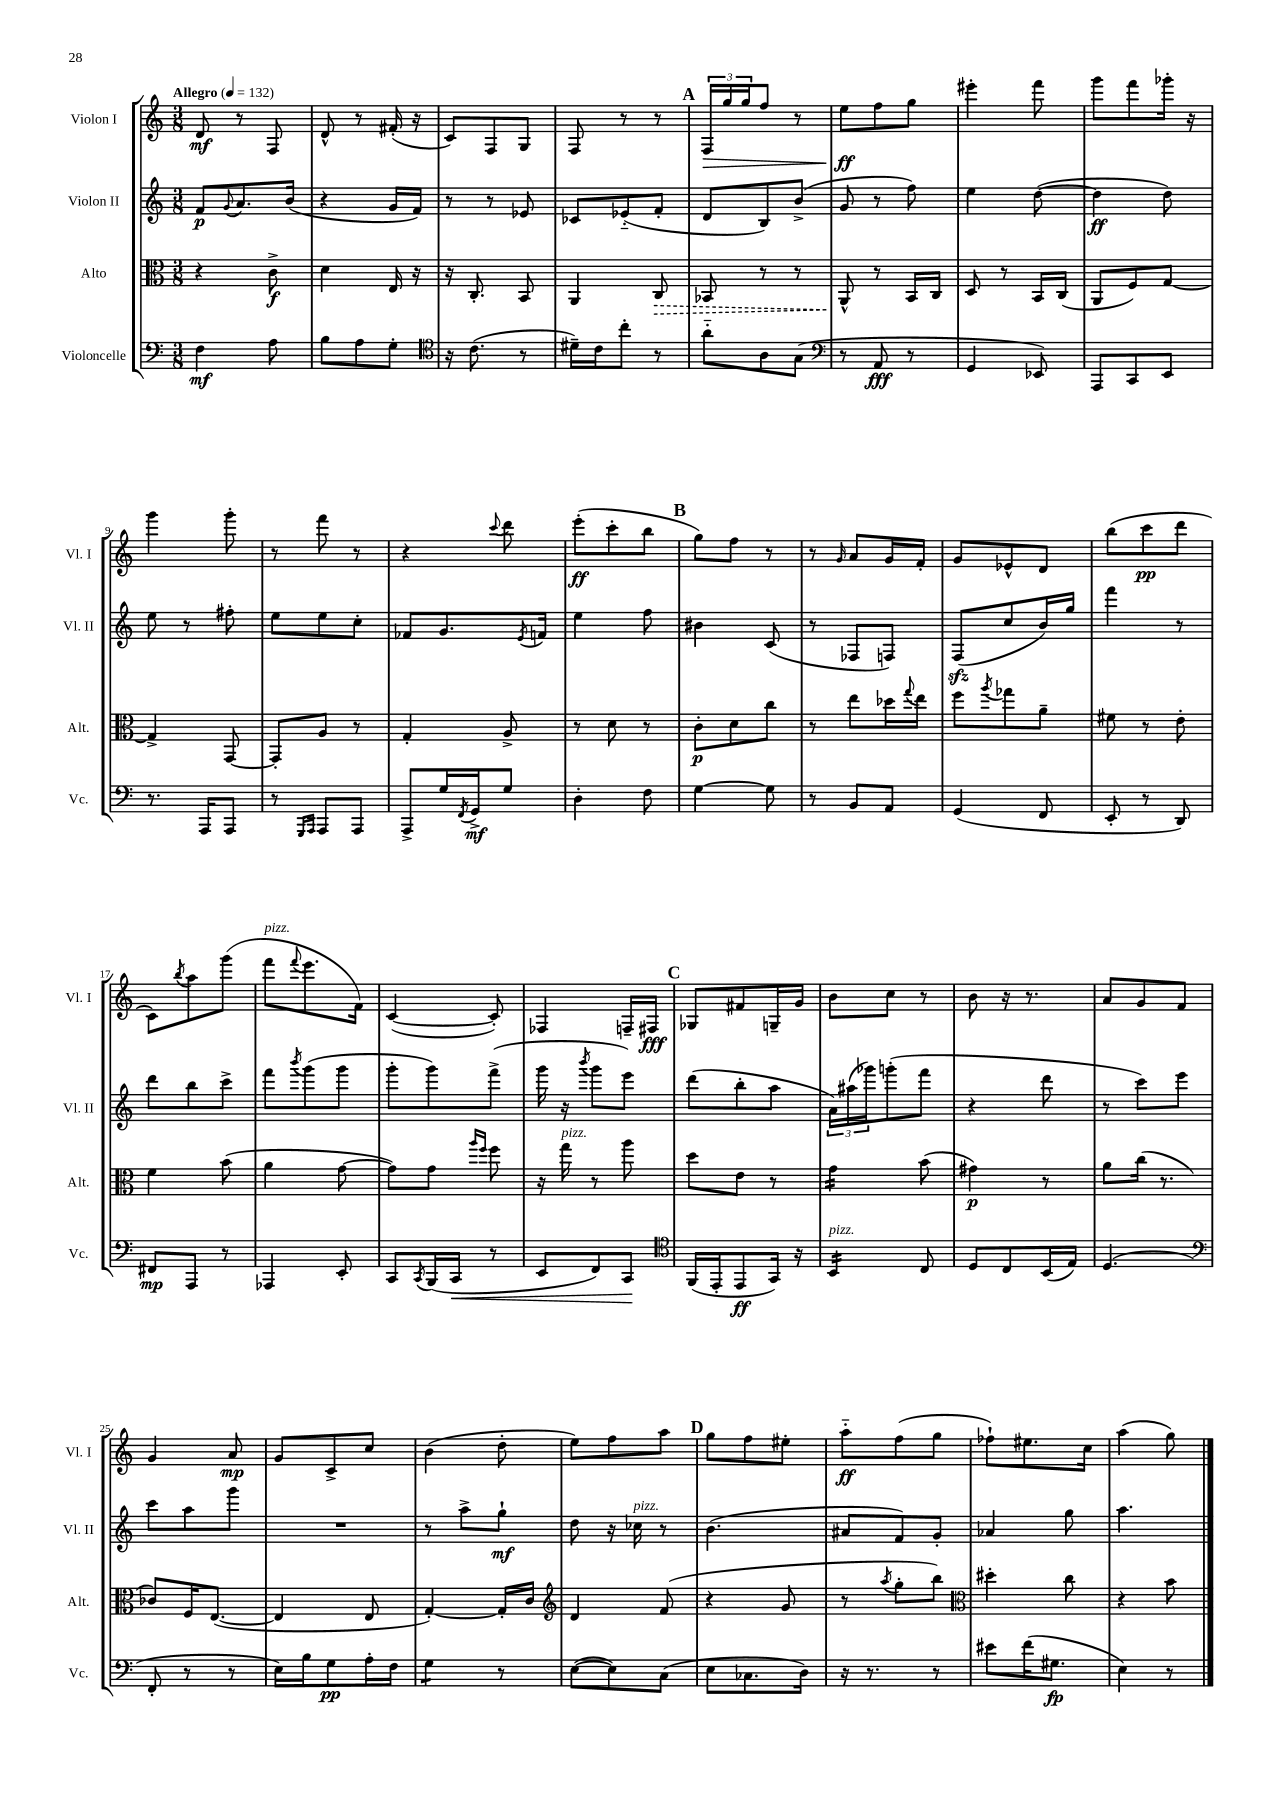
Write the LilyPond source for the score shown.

<<
\new StaffGroup <<
\new Staff = "s0" \with { instrumentName = "Violon I" shortInstrumentName = "Vl. I" } {
    \clef treble \key c \major \numericTimeSignature \time 3/8 \tempo "Allegro" 4 = 132
    d'8\mf r8 f8 |
    d'8-^ r8 fis'16-.( r16 |
    c'8) f8 g8 |
    f8 r8 r8 |
    \mark \markup { \bold "A" } \tuplet 3/2 { f16\> g''16 g''16 } f''8 r8 |
    e''8\ff\! f''8 g''8 |
    eis'''4-. f'''8 |
    g'''8 f'''8 ges'''16-. r16 |
    g'''4 g'''8-. |
    r8 f'''8 r8 |
    r4 \appoggiatura { c'''8 } d'''8 |
    e'''8-.\ff( c'''8-. b''8 |
    \mark \markup { \bold "B" } g''8) f''8 r8 |
    r8 \grace { g'16 } a'8 g'16 f'16-. |
    g'8 ees'8-^ d'8 |
    b''8( c'''8\pp d'''8 |
    c'8) \acciaccatura { b''8 } a''8 g'''8( |
    f'''8^\markup { \italic "pizz." } \appoggiatura { f'''8 } e'''8. f'16) |
    c'4~( c'8-.) |
    fes4 f16-- fis16\fff |
    \mark \markup { \bold "C" } ges8 fis'8 g16-- g'16 |
    b'8 c''8 r8 |
    b'8 r16 r8. |
    a'8 g'8 f'8 |
    g'4 a'8\mp |
    g'8 c'8-> c''8 |
    b'4( d''8-. |
    e''8) f''8 a''8 |
    \mark \markup { \bold "D" } g''8 f''8 eis''8-. |
    a''8-_\ff f''8( g''8 |
    fes''8-!) eis''8. c''16 |
    a''4( g''8) \bar "|." |
}
\new Staff = "s1" \with { instrumentName = "Violon II" shortInstrumentName = "Vl. II" } {
    \clef treble \key c \major \numericTimeSignature \time 3/8
    f'8\p \appoggiatura { g'8 } a'8. b'16( |
    r4 g'16 f'16) |
    r8 r8 ees'8 |
    ces'8 ees'8-_( f'8-. |
    \mark \markup { \bold "A" } d'8 b8) b'8->( |
    g'8 r8 f''8) |
    e''4 d''8~( |
    d''4\ff d''8) |
    e''8 r8 fis''8-. |
    e''8 e''8 c''8-. |
    fes'8 g'8. \acciaccatura { e'8 } f'16 |
    e''4 f''8 |
    \mark \markup { \bold "B" } bis'4 c'8( |
    r8 fes8 f8) |
    f8\sfz( c''8 b'16) g''16 |
    f'''4 r8 |
    d'''8 b''8 c'''8-> |
    f'''8 \acciaccatura { b'''8 } g'''8( g'''8 |
    g'''8-. g'''8) f'''8->( |
    g'''16 r16 \acciaccatura { b'''8 } g'''8 e'''8) |
    \mark \markup { \bold "C" } d'''8( b''8-. a''8 |
    \tuplet 3/2 { a'16) ais''16( ges'''16) } g'''8-.( f'''8 |
    r4 d'''8 |
    r8 c'''8) e'''8 |
    c'''8 a''8 g'''8 |
    R4. |
    r8 a''8-> g''8-!\mf |
    d''8 r16 ces''16^\markup { \italic "pizz." } r8 |
    \mark \markup { \bold "D" } b'4.( |
    ais'8 f'8) g'8-. |
    aes'4 g''8 |
    a''4. \bar "|." |
}
\new Staff = "s2" \with { instrumentName = "Alto" shortInstrumentName = "Alt." } {
    \clef alto \key c \major \numericTimeSignature \time 3/8
    r4 c'8->\f |
    d'4 e16 r16 |
    r16 c8.-. b,8 |
    a,4 \once \override Hairpin.style = #'dashed-line c8\> |
    \mark \markup { \bold "A" } bes,8 r8 r8 |
    a,8-^\! r8 b,16 c16 |
    d8 r8 b,16 c16( |
    a,8 f8) g8~ |
    g4-> g,8~ |
    g,8-. a8 r8 |
    g4-. a8-> |
    r8 d'8 r8 |
    \mark \markup { \bold "B" } c'8-.\p d'8 c''8 |
    r8 e''8 des''16 \appoggiatura { g''8 } e''16 |
    f''8 \acciaccatura { a''8 } ges''8 a'8-- |
    fis'8 r8 e'8-. |
    f'4 b'8( |
    a'4 g'8~ |
    g'8) g'8 \grace { a''16 f''16 } f''8 |
    r16 g''16^\markup { \italic "pizz." } r8 a''8 |
    \mark \markup { \bold "C" } d''8 e'8 r8 |
    g'4:16 b'8( |
    gis'4\p) r8 |
    a'8 c''16( r8. |
    ces'8) f16 e8.~( |
    e4 e8 |
    g4~-.) g16-. c'16 |
    \clef treble d'4 f'8( |
    \mark \markup { \bold "D" } r4 g'8 |
    r8 \acciaccatura { a''8 } g''8-. b''8) |
    \clef alto dis''4-. c''8 |
    r4 b'8 \bar "|." |
}
\new Staff = "s3" \with { instrumentName = "Violoncelle" shortInstrumentName = "Vc." } {
    \clef bass \key c \major \numericTimeSignature \time 3/8
    f4\mf a8 |
    b8 a8 g8-. |
    \clef tenor r16 c'8.( r8 |
    dis'16--) c'16 c''8-. r8 |
    \mark \markup { \bold "A" } a'8-_ a8 g8( |
    \clef bass r8 a,8\fff r8 |
    g,4 ees,8) |
    a,,8 c,8 e,8 |
    r8. a,,16 a,,8 |
    r8 \grace { g,,16 a,,16 } a,,8 a,,8 |
    a,,8-> g16 \acciaccatura { f,8 } g,16->\mf g8 |
    d4-. f8 |
    \mark \markup { \bold "B" } g4~ g8 |
    r8 b,8 a,8 |
    g,4( f,8 |
    e,8-. r8 d,8) |
    fis,8\mp a,,8 r8 |
    aes,,4 e,8-. |
    c,8 \acciaccatura { c,8 } b,,16( c,16\< r8 |
    e,8 f,8) c,8\! |
    \mark \markup { \bold "C" } \clef tenor f,16( e,16-. e,8\ff g,16) r16 |
    b,4:16^\markup { \italic "pizz." } c8 |
    d8 c8 b,16( e16) |
    d4.( |
    \clef bass f,8-. r8 r8 |
    e16) b16 g8\pp a16-. f16 |
    g4:8 r8 |
    e8~( e8) c8( |
    \mark \markup { \bold "D" } e8 ces8. d16) |
    r16 r8. r8 |
    eis'8 f'16( gis8.\fp |
    e4) r8 \bar "|." |
}
>>
>>
